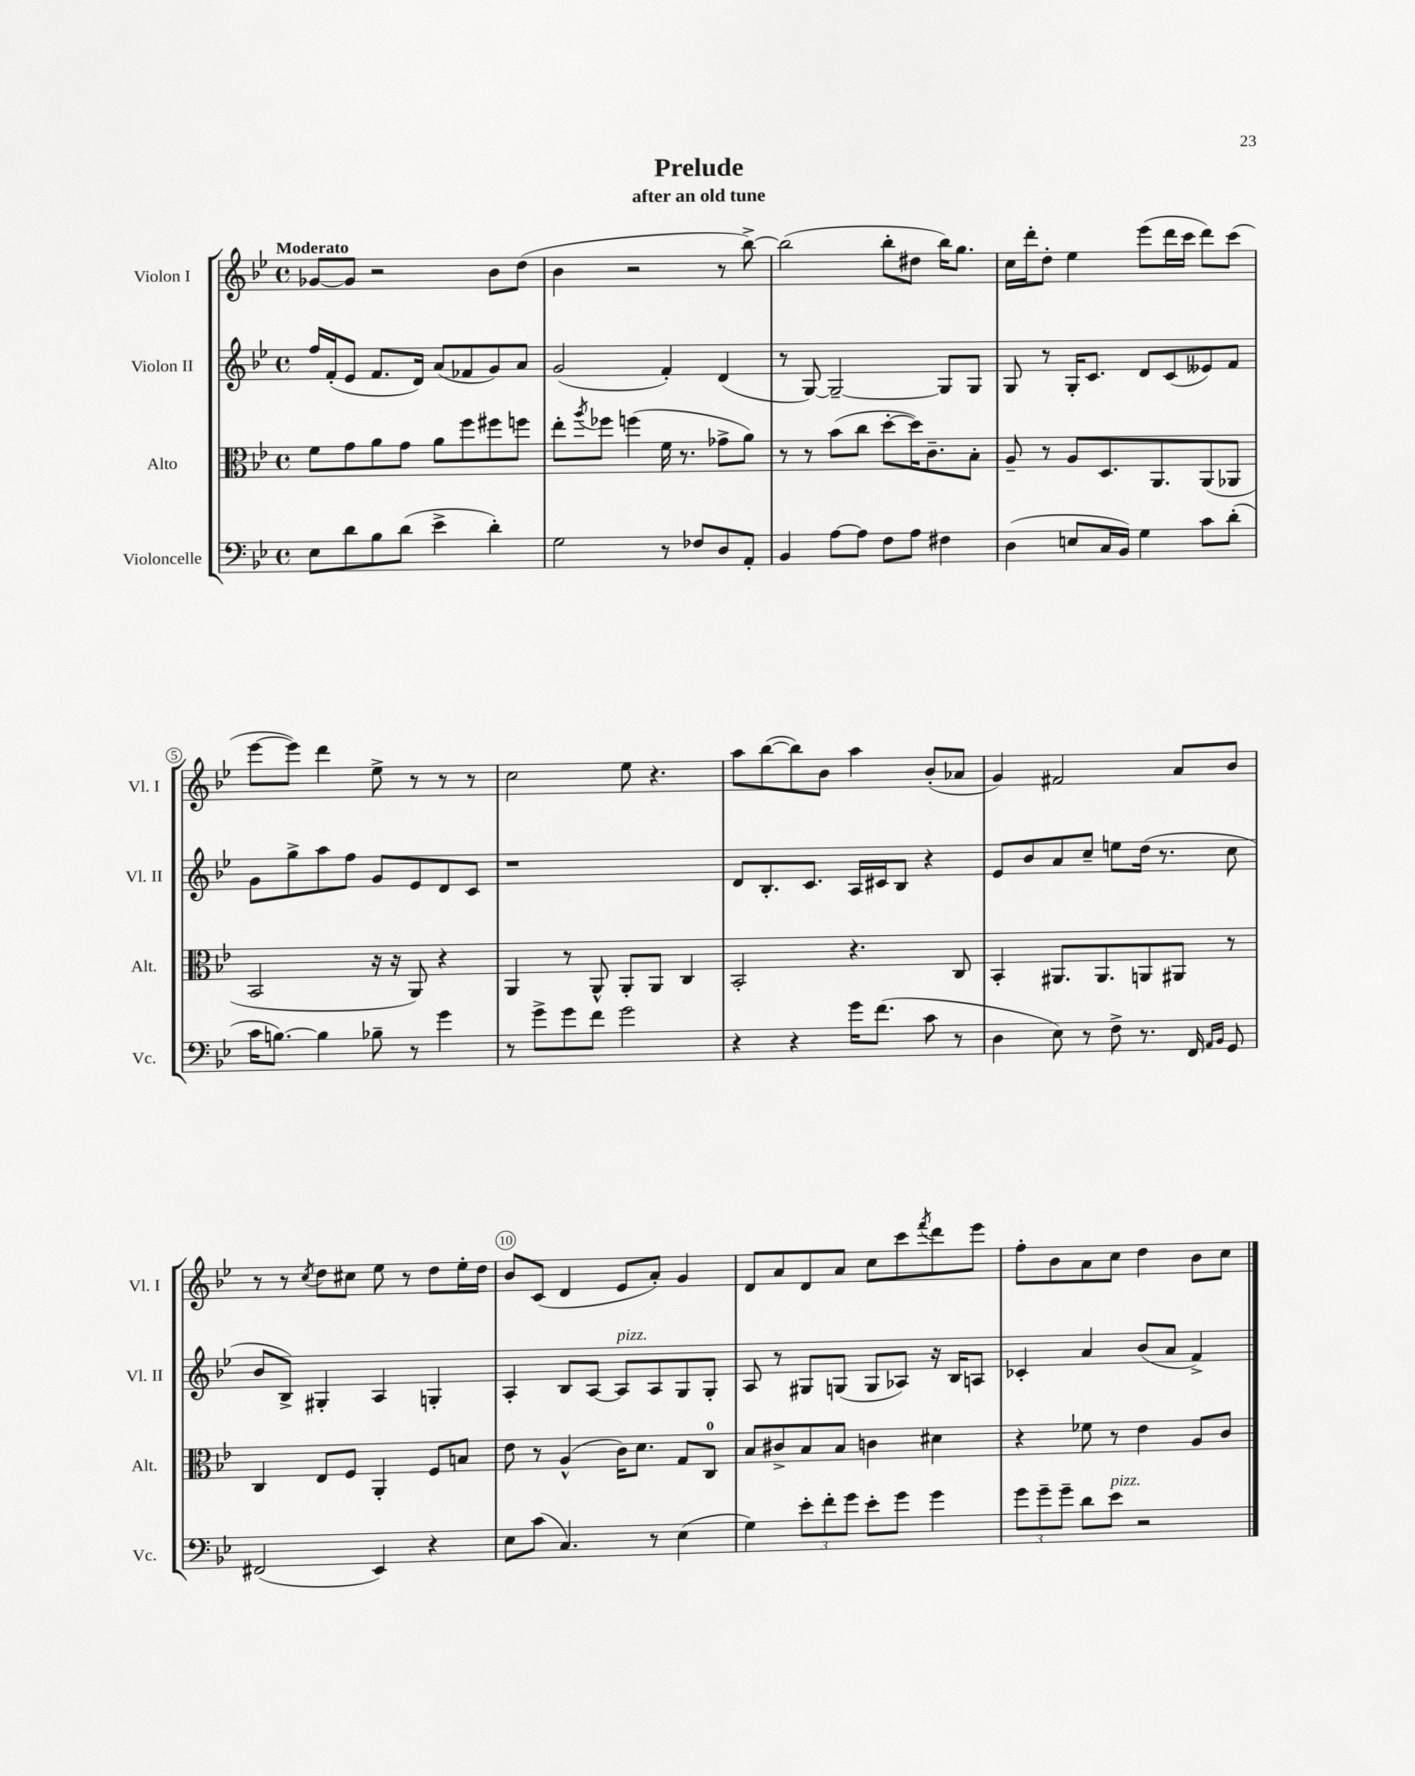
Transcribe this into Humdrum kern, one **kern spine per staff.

**kern	**kern	**kern	**kern
*part4	*part3	*part2	*part1
*staff4	*staff3	*staff2	*staff1
*I"Violoncelle	*I"Alto	*I"Violon II	*I"Violon I
*I'Vc.	*I'Alt.	*I'Vl. II	*I'Vl. I
*clefF4	*clefC3	*clefG2	*clefG2
*k[b-e-]	*k[b-e-]	*k[b-e-]	*k[b-e-]
*M4/4	*M4/4	*M4/4	*M4/4
*met(c)	*met(c)	*met(c)	*met(c)
=1	=1	=1	=1
!	!	!	!LO:TX:a:B:t=Moderato
8E-\L	8f\L	16ff/LL	[8g-X/L
.	.	(16f'/J	.
8d\	8g\	8e-/J	8g-/J]
8B-\	8a\	8.f/L	2r
(8d\J	8g\J	.	.
.	.	16d/Jk)	.
4e-^\	8a\L	(8a/L	.
.	8ff\	8f-X/	.
4d'\)	8ff#X\	8g/)	8b-\L
.	8ffn\J	8a/J	(8dd\J
=2	=2	=2	=2
2G\	8ee-'\L	(2g/	4b-\
.	8qaa/	.	.
.	8ff-X\J	.	.
.	(4ffn\	.	2r
8r	16f\	4f'/)	.
.	8.r	.	.
8F-X/L	.	.	.
8D/	8g-X^\L	(4d/	8r
8AA'/J	8a\J)	.	[8bb-^\)
=3	=3	=3	=3
4BB-/	8r	8r	(2bb-\]
.	8r	[8G/)	.
[8A\L	(8b-\L	2G~/_	.
8A\J]	8cc\J	.	.
8F\L	[8dd'\L	.	8bb-'\L
8A\J	16dd\K])	.	8dd#X\J
.	8.c~\	.	.
4F#X\	.	8G/L]	16bb-\KL)
.	.	.	8.gg\J
.	8B-'\J	8G/J	.
=4	=4	=4	=4
(4D\	8A~/	8G/	16cc\LL
.	.	.	16ddd'\J
.	8r	8r	8dd'\J
8En/L	8A/L	16G'/KL	4ee-\
.	.	8.c/J	.
16C/L	8.D/	.	.
16BB-/JJ)	.	.	.
4G\	.	8d/L	(8eee-\L
.	8.AA/	.	.
.	.	(8c/	16ddd\L
.	.	.	16ccc\JJ
8c\L	(8AA/	8e--X/)	8ddd\L)
(8d'\J	8AA-X/J	8f/J	(8ccc\J
!!LO:LB:g=z
=5	=5	=5	=5
16c\KL	2BB-/	8g\L	[8eee-\L
[8.Bn\J)	.	.	.
.	.	8gg^\	8eee-\J])
4B\]	.	8aa\	4ddd\
.	.	8ff\J	.
8B-X~\	16r	8g/L	8ee-^\
.	16r	.	.
8r	8AA/)	8e-/	8r
4g\	4r	8d/	8r
.	.	8c/J	8r
=6	=6	=6	=6
8r	4AA/	1r	2cc\
8g^\L	.	.	.
8g\	8r	.	.
8f\J	8AA^^/	.	.
2g\	8AA'/L	.	8ee-\
.	8AA/J	.	4.r
.	4C/	.	.
=7	=7	=7	=7
4r	2BB-'/	8d/L	8aa\L
.	.	8.B-'/	([8bb-\
4r	.	.	8bb-\])
.	.	8.c/J	.
.	.	.	8b-\J
16g\KL	4.r	16A/LL	4aa\
(8.f\J	.	16c#X/J	.
.	.	8B-/J	.
8c\	.	4r	(8b-'/L
8r	8C/	.	8a-X/J
=8	=8	=8	=8
4D\	4BB-'/	8e-/L	4g/)
.	.	8b-/	.
8E-\)	8.AA#X/L	8a/	2f#X/
8r	.	8cc~/J	.
.	8.AA#/	.	.
8F^\	.	8een\L	.
8.r	8AAn/	(16dd\Jk	.
.	.	8.r	.
.	8AA#X/J	.	8a/L
16FF/	.	.	.
16qqAA/LL	.	.	.
16qqBB-/JJ	.	.	.
8GG/	8r	8cc\	8b-/J
!!LO:LB:g=z
=9	=9	=9	=9
(2FF#X/	4C/	8b-/L	8r
.	.	8B-^/J)	8r
.	.	.	8qcc/
.	8E-/L	4G#X'/	8dd\L
.	8F/J	.	8cc#X\J
4EE-/)	4AA'/	4A/	8ee-\
.	.	.	8r
4r	8F/L	4Gn'/	8dd\L
.	8Bn/J	.	16ee-'\L
.	.	.	16dd\JJ
=10	=10	=10	=10
8E-\L	8e-\	4A'/	8b-/L
(8c\J	8r	.	(8c/J
4.C/)	(4A^^/	8B-/L	4d/
.	.	[8A/J	.
!	!	!LO:TX:a:i:t=pizz.	!
.	16c\KL)	8A/L]	8e-/L
.	8.d\J	.	.
8r	.	8A/	8a'/J)
(4E-\	8G/L	8G/	4g/
.	8C/J	8G'/J	.
=11	=11	=11	=11
4G\)	8B-/L	8A/	8d/L
.	8c#X^/	8r	8a/
12e-'\L	8B-/	8G#X/L	8d/
12f'\	.	.	.
.	8B-/J	(8Gn/J	8a/J
12g\J	.	.	.
8e-'\L	4cn\	8G/L	8cc\L
8g\J	.	8A-X/J)	8ccc\
.	.	.	8qfff/
4g\	4d#X\	16r	8ddd\
.	.	16B-/KL	.
.	.	8An/J	8eee-\J
=12	=12	=12	=12
12g\L	4r	4c-X'/	8ff'\L
12g~\	.	.	.
.	.	.	8b-\
12g~\J	.	.	.
8d\L	8f-X\	4a/	8a\
!LO:TX:a:i:t=pizz.	!	!	!
8e-\J	8r	.	8cc\J
2r	4e-\	(8b-/L	4dd\
.	.	8a/J	.
.	8A/L	4f^/)	8b-\L
.	8c/J	.	8cc\J
==	==	==	==
*-	*-	*-	*-
